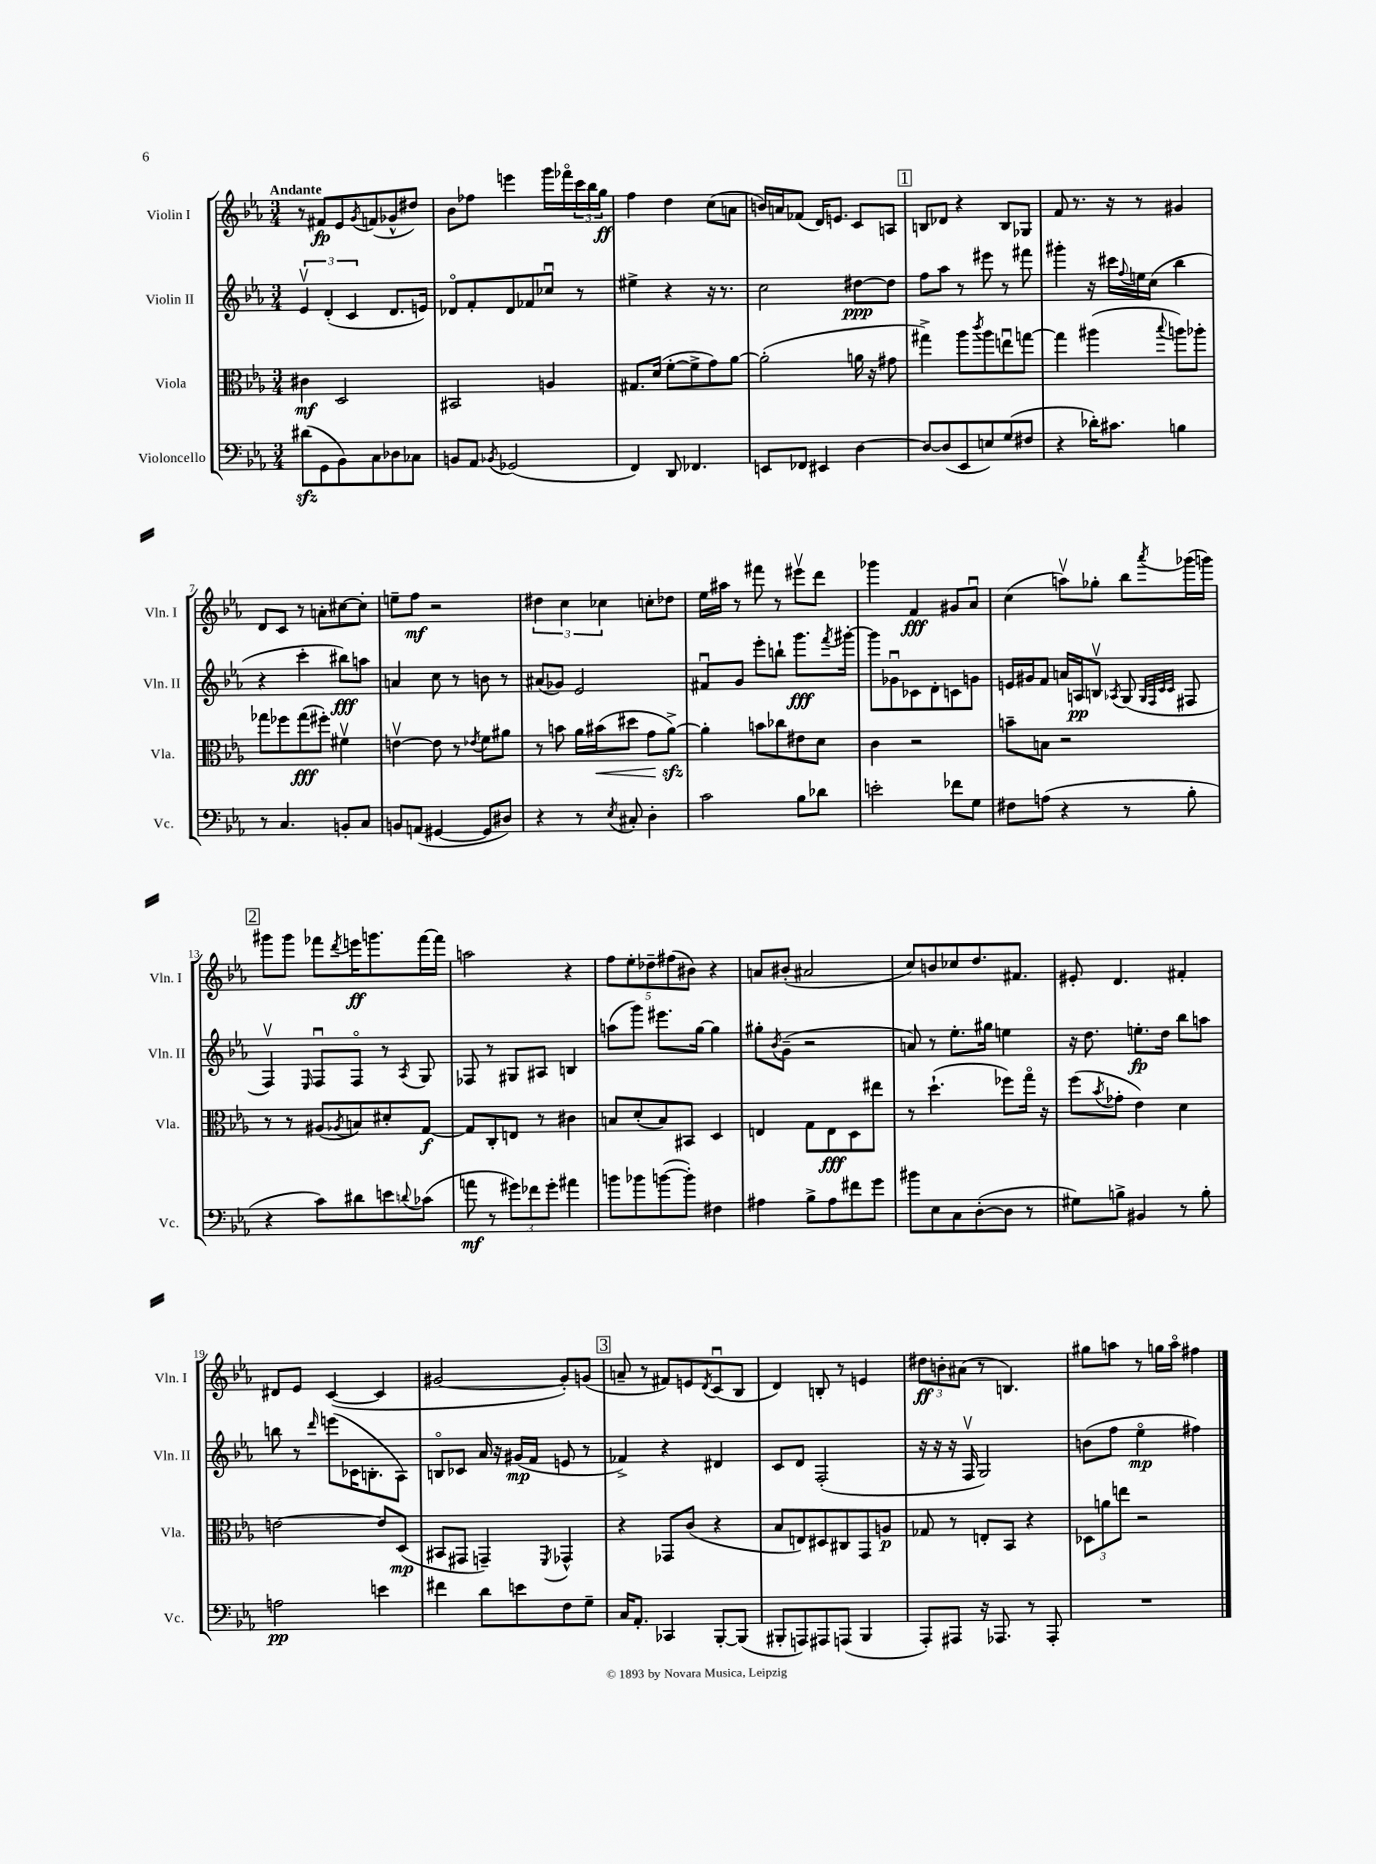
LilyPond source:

<<
\new StaffGroup <<
\new Staff = "s0" \with { instrumentName = "Violin I" shortInstrumentName = "Vln. I" } {
    \clef treble \key ees \major \numericTimeSignature \time 3/4 \tempo "Andante"
    r8 fis'8\fp ees'8 \acciaccatura { g'8 } f'8( ges'8-^ dis''8) |
    bes'8 fes''8 e'''4 g'''16 fes'''16\flageolet \tuplet 3/2 { c'''16 bes''16 g''16\ff } |
    f''4 d''4 c''8( a'8 |
    b'16) a'16 fes'8( d'16) e'8. c'8 a8 |
    \mark \markup { \box "1" } b8 des'8 r4 b8 ges8 |
    f'8 r8. r16 r8 gis'4 |
    d'8 c'8 r8 a'8-. cis''8~ cis''8-. |
    e''8-- f''8\mf r2 |
    \tuplet 3/2 { dis''4 c''4 ces''4 } c''8-. des''8 |
    ees''16 ais''16 r8 fis'''8 r8 eis'''8\upbow d'''8 |
    ges'''4 f'4\fff gis'8 aes'8\downbow |
    c''4( a''8\upbow) ges''8-. bes''8 \acciaccatura { aes'''8 } ges'''16( g'''16) |
    \mark \markup { \box "2" } gis'''8 gis'''8 fes'''8 \acciaccatura { d'''8 } e'''16\ff g'''8. fes'''16~ fes'''16 |
    a''2 r4 |
    \tuplet 5/4 { f''8 ees''8-. des''8-- fis''8( bis'8) } r4 |
    a'8 bis'8-.( ais'2 |
    c''8) b'8 ces''8 d''8. fis'8. |
    eis'8-. d'4. fis'4-. |
    dis'8 ees'8 c'4~( c'4 |
    gis'2~ gis'8-.) g'8( |
    \mark \markup { \box "3" } a'8-- r8 fis'8) e'8 \acciaccatura { d'8 } c'8\downbow( bes8 |
    d'4) b8-. r8 e'4 |
    \tuplet 3/2 { dis''8\ff b'8-. ais'8( } r8 b4.) |
    gis''8 a''8 r8 g''16 a''16\flageolet fis''4 \bar "|." |
}
\new Staff = "s1" \with { instrumentName = "Violin II" shortInstrumentName = "Vln. II" } {
    \clef treble \key ees \major \numericTimeSignature \time 3/4
    \tuplet 3/2 { ees'4\upbow d'4-.( c'4 } d'8. e'16) |
    des'8\flageolet f'8-. des'8 fes'8 ces''8\downbow r8 |
    eis''4-> r4 r16 r8. |
    c''2 dis''8~\ppp dis''8 |
    \mark \markup { \box "1" } f''8 aes''8 r8 eis'''8 r8 fis'''8 |
    gis'''4-. r16 cis'''16 \appoggiatura { f''8 } e''16 c''16( bes''4 |
    r4 c'''4-. bis''8\fff) a''8 |
    a'4 c''8 r8 b'8 r8 |
    ais'8( ges'8) ees'2 |
    fis'8\downbow g'8 ees'''8-. b''8-! g'''8.\fff \acciaccatura { f'''8 } gis'''16~-. |
    gis'''8 ges'8\downbow ces'8 d'8-. c'8 g'8 |
    e'16 gis'16 f'8 a'16 a16\pp b8\upbow \acciaccatura { aes8 } g8( \grace { g32 f32 c'32 c'32 } fis8 |
    \mark \markup { \box "2" } f4\upbow) \grace { ees16 } f8\downbow f8\flageolet r8 \acciaccatura { aes8 } g8 |
    fes8 r8 gis8 ais8 b4 |
    a''8( g'''8) eis'''8. g''16~ g''4 |
    gis''8-. \acciaccatura { bes'8 } g'8--( r2 |
    a'8) r8 ees''8.-. gis''16 e''4 |
    r16 d''8. e''8.-.\fp d''16 bes''8 a''8 |
    b''8 r8 \grace { d'''16 } e'''8( ces'16 b8.-. aes8) |
    b8\flageolet ces'8 aes'16 r16 gis'16\mp( f'16 e'8 r8 |
    \mark \markup { \box "3" } fes'4->) r4 dis'4 |
    c'8 d'8 f2-.( |
    r16 r16 r16 f16\upbow g2) |
    b'8( f''8 ees''4\flageolet\mp fis''4) \bar "|." |
}
\new Staff = "s2" \with { instrumentName = "Viola" shortInstrumentName = "Vla." } {
    \clef alto \key ees \major \numericTimeSignature \time 3/4
    cis'4\mf d2 |
    bis,2 a4 |
    gis8. d'16( f'8~-. f'8-> g'8) aes'8~ |
    aes'2-.( a'16 r16 gis'8 |
    \mark \markup { \box "1" } gis''4->) aes''8 \acciaccatura { c'''8 } aes''8 e''8\downbow g''8~ |
    g''4 ais''4( \appoggiatura { bes''8 } a''8) aes''8-. |
    ges''8 fes''8 ges''8\fff( fis''8-.) fis'4\upbow |
    e'4~\upbow e'8 r8 \acciaccatura { ees'8 } f'8 ais'8 |
    r8 b'8 aes'16 bis'16\<( dis''8 g'8 aes'8~->\sfz\!) |
    aes'4-. b'8 ces''8 eis'8 d'8 |
    c'4 r2 |
    b'8-- b8 r2 |
    \mark \markup { \box "2" } r8 r8 ais8( \acciaccatura { aes8 } b8) dis'8-. g8~\f |
    g8 c8-. e8 r8 cis'4 |
    b8 d'8-.( b8) bis,8 d4 |
    e4 g8 e8\fff d8 eis''8 |
    r8 d''4.-!( fes''8) g''16\flageolet r16 |
    f''8( \acciaccatura { bes'8 } ges'8-. ees'4) d'4 |
    e'2~ e'8 d8\mp( |
    bis,8 gis,8 g,4--) \acciaccatura { f,8 } ges,4-^ |
    \mark \markup { \box "3" } r4 ges,8 c'8( r4 |
    bes8 e8) dis8 cis8 g,8 a8\p |
    ges8 r8 e8-. bes,8 r4 |
    \tuplet 3/2 { des8 a'8 e''8 } r2 \bar "|." |
}
\new Staff = "s3" \with { instrumentName = "Violoncello" shortInstrumentName = "Vc." } {
    \clef bass \key ees \major \numericTimeSignature \time 3/4
    dis'8\sfz( g,8 bes,8) c8 des8 ces8 |
    b,8 aes,8 \acciaccatura { bes,8 } ges,2( |
    f,4) d,8 fes,4. |
    e,8 fes,8 eis,4 d4~ |
    \mark \markup { \box "1" } d8~ d8( ees,8 e8) g8( fis8 |
    r4 des'16-.) cis'8. b4 |
    r8 c4. b,8-. c8 |
    b,8 a,8( gis,4~ gis,8 dis8) |
    r4 r8 \acciaccatura { ees8 } cis8-. d4-. |
    c'2 bes8 des'8 |
    e'2-. fes'8 g8 |
    fis8 a8( r4 r8 bes8-. |
    \mark \markup { \box "2" } r4 c'8) dis'8 e'8 \appoggiatura { d'8 } ces'8( |
    a'8\mf r8 \tuplet 3/2 { gis'8) fes'8 gis'8-. } ais'4 |
    b'8 bes'8 b'8~( b'8-.) fis4 |
    ais4 bes8-> ais8 fis'8 g'8 |
    bis'8 ees8 c8 d8~-.( d8 r8 |
    gis8) b8-> bis,4 r8 b8-. |
    a2\pp e'4 |
    fis'4 d'8 e'8 f8 g8-- |
    \mark \markup { \box "3" } c16 aes,8.-. ces,4 bes,,8~-. bes,,8( |
    bis,,8-. a,,8) ais,,8 a,,8( bis,,4 |
    aes,,8-.) ais,,8 r16 aes,,8. r8 aes,,8-. |
    R2. \bar "|." |
}
>>
>>
